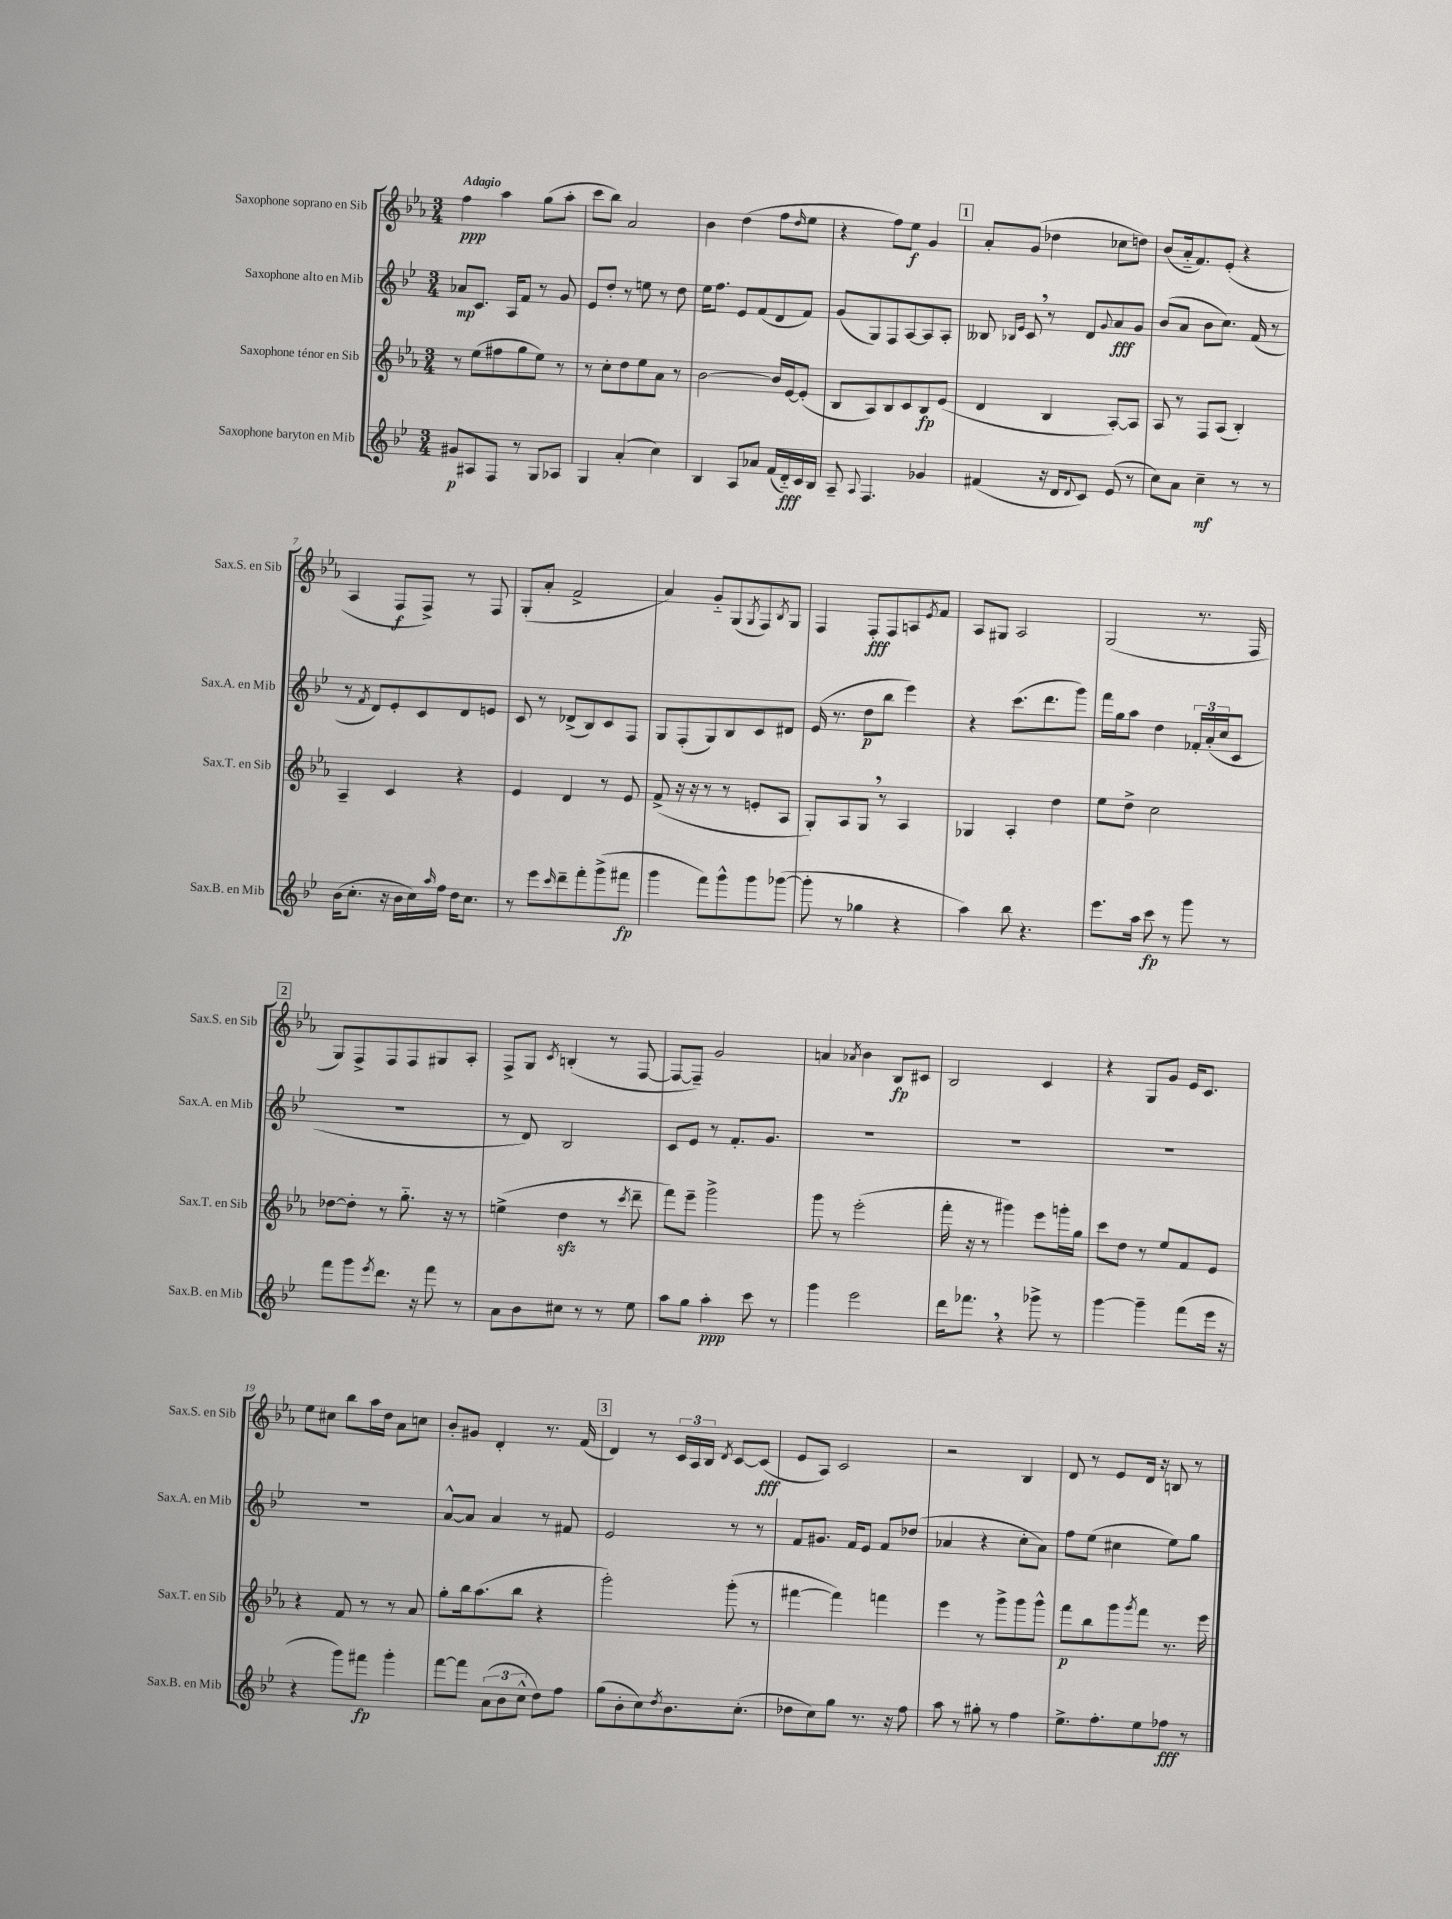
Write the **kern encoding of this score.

**kern	**dynam	**kern	**dynam	**kern	**dynam	**kern	**dynam
*part4	*part4	*part3	*part3	*part2	*part2	*part1	*part1
*staff4	*staff4	*staff3	*staff3	*staff2	*staff2	*staff1	*staff1
*I"Saxophone baryton en Mib	*	*I"Saxophone ténor en Sib	*	*I"Saxophone alto en Mib	*	*I"Saxophone soprano en Sib	*
*I'Sax.B. en Mib	*	*I'Sax.T. en Sib	*	*I'Sax.A. en Mib	*	*I'Sax.S. en Sib	*
*clefG2	*	*clefG2	*	*clefG2	*	*clefG2	*
*k[b-e-]	*	*k[b-e-a-]	*	*k[b-e-]	*	*k[b-e-a-]	*
*M3/4	*	*M3/4	*	*M3/4	*	*M3/4	*
=1	=1	=1	=1	=1	=1	=1	=1
!	!	!	!	!	!	!LO:TX:a:B:t=Adagio	!
8g#X/L	p	8r	.	8a-X/L	mp	4ff\	ppp
8A#X/	.	(8ee-\L	.	8.c/J	.	.	.
8F/J	.	8ff#X\	.	.	.	4aa-\	.
.	.	.	.	16A/KL	.	.	.
8r	.	8gg\	.	8f/J	.	.	.
8G/L	.	8ee-\J)	.	8r	.	(8gg\L	.
8A-X/J	.	8r	.	8g/	.	8aa-'\J	.
=2	=2	=2	=2	=2	=2	=2	=2
4G/	.	8r	.	8e-/L	.	8ccc\L	.
.	.	8cc'\L	.	8dd'/J	.	8bb-\J)	.
(4a'/	.	8dd\	.	8r	.	2a-/	.
.	.	8ee-\	.	8een\	.	.	.
4cc\)	.	8a-\J	.	8r	.	.	.
.	.	8r	.	8dd\	.	.	.
=3	=3	=3	=3	=3	=3	=3	=3
4B-/	.	[2b-\	.	16ee-\KL	.	4b-\	.
.	.	.	.	8.ff\J	.	.	.
8A/L	.	.	.	8e-/L	.	(4dd\	.
8a-X/J	.	.	.	(8f/	.	.	.
(16f/LL	.	16b-/LL]	.	8d/	.	8ff\L	.
16d/)	fff	[16e-/J	.	.	.	.	.
.	.	.	.	.	.	16qqdd/	.
16c/	.	(8e-'/J]	.	8f/J)	.	8ee-\J	.
16B-/JJ	.	.	.	.	.	.	.
=4	=4	=4	=4	=4	=4	=4	=4
8A~/	.	8B-/L	.	(8g/L	.	4r	.
8qqA/	.	.	.	.	.	.	.
4.F/	.	8A-/)	.	8G/)	.	.	.
.	.	8B-/	.	8F/	.	8ff\L)	.
.	.	8c/	.	[8A/	.	8ee-\J	f
4g-X/	.	8B-/	fp	8A/]	.	4g/	.
.	.	(8e-/J	.	8A'/J	.	.	.
!!LO:REH:place=s1:t=1
=5	=5	=5	=5	=5	=5	=5	=5
(4f#X/	.	4d/	.	8B--X/	.	8a-'/L	.
.	.	.	.	16qqB-X/LL	.	.	.
.	.	.	.	16qqe-/JJ	.	.	.
.	.	.	.	8c,/	.	(8g/J	.
16r	.	4B-/	.	8r	.	4dd-X\	.
16d/KL	.	.	.	.	.	.	.
8qqd/	.	.	.	.	.	.	.
8c/J)	.	.	.	8d/L	.	.	.
.	.	.	.	8qqg/	.	.	.
(8e-/	.	[8A-'/L)	.	8a/	fff	8cc-X\L	.
8r	.	8A-/J]	.	8g/J	.	8ddn\J)	.
=6	=6	=6	=6	=6	=6	=6	=6
8cc\L)	.	8A-/	.	(8b-/L	.	(8b-/L	.
8a\J	.	8r	.	8a/J	.	16a-/k	.
.	.	.	.	.	.	8.f/)	.
4cc~\	mf	8F/L	.	8b-\L	.	.	.
.	.	(8A-/J	.	8.cc\J)	.	(8e-'/J	.
8r	.	4B-'/)	.	.	.	4r	.
.	.	.	.	(16f/	.	.	.
8r	.	.	.	8r	.	.	.
!!LO:LB:g=z
=7	=7	=7	=7	=7	=7	=7	=7
(16b-\KL	.	4A-~/	.	8r	.	4A-/	.
8.cc'\J	.	.	.	.	.	.	.
.	.	.	.	8qf/	.	.	.
.	.	.	.	8d/L)	.	.	.
16r	.	4c/	.	8e-'/	.	8F/L	f
16b-\LL	.	.	.	.	.	.	.
16cc\)	.	.	.	8c/	.	8F^/J)	.
16qqaa/	.	.	.	.	.	.	.
16ff\JJ	.	.	.	.	.	.	.
16dd\KL	.	4r	.	8d/	.	8r	.
8.cc\J	.	.	.	.	.	.	.
.	.	.	.	8en/J	.	8F/	.
=8	=8	=8	=8	=8	=8	=8	=8
8r	.	4e-/	.	8c/	.	(8G'/L	.
8eee-\L	.	.	.	8r	.	8a-'/J	.
16qqccc/	.	.	.	.	.	.	.
8ddd~\	.	4d/	.	(8d-X^/L	.	2f^/	.
8fff'\	.	.	.	8B-/)	.	.	.
(8ggg^\	.	8r	.	8c/	.	.	.
8fff#X\J	fp	8e-/	.	8F/J	.	.	.
=9	=9	=9	=9	=9	=9	=9	=9
4ggg\	.	(8f^/	.	8G/L	.	4a-/)	.
.	.	16r	.	(8F'/	.	.	.
.	.	16r	.	.	.	.	.
8fff\L)	.	8r	.	8G/)	.	8g/L	.
8ggg^^\	.	8r	.	8B-/	.	(8G/	.
.	.	.	.	.	.	8qG/	.
8ggg\	.	8en'/L	.	8c/	.	8F/)	.
.	.	.	.	.	.	8qB-/	.
([8ggg-X\J	.	8A-/J	.	8d#X/J	.	8G/J	.
=10	=10	=10	=10	=10	=10	=10	=10
8ggg-'\]	.	8G'/L)	.	(16e-/	.	4F/	.
.	.	.	.	8.r	.	.	.
8r	.	8A-/	.	.	.	.	.
4gg-X\	.	8G,/J	.	8dd\L	p	8F'/L	fff
.	.	8r	.	8bb-\J	.	8F/	.
4r	.	4A-/	.	4eee-\)	.	8An/	.
.	.	.	.	.	.	8qe-/	.
.	.	.	.	.	.	8f/J	.
=11	=11	=11	=11	=11	=11	=11	=11
4aa\)	.	4G-X/	.	4r	.	8A-/L	.
.	.	.	.	.	.	8G#X/J	.
8bb-\	.	4A-'/	.	(8.ccc\L	.	2A-/	.
4.r	.	.	.	.	.	.	.
.	.	.	.	8.ddd\	.	.	.
.	.	4dd\	.	.	.	.	.
.	.	.	.	8ggg\J)	.	.	.
=12	=12	=12	=12	=12	=12	=12	=12
8.eee-\L	.	8ee-\L	.	16fff\LL	.	(2G/	.
.	.	.	.	16gg\J	.	.	.
.	.	8dd^\J	.	8aa\J	.	.	.
16aa\Jk	.	.	.	.	.	.	.
8ccc\	fp	2cc\	.	4dd\	.	.	.
8r	.	.	.	.	.	.	.
8ggg\	.	.	.	24f-X'/LL	.	8.r	.
.	.	.	.	(24a'/	.	.	.
.	.	.	.	24cc/J	.	.	.
8r	.	.	.	8c/J	.	.	.
.	.	.	.	.	.	16F/	.
!!LO:LB:g=z
!!LO:REH:place=s1:t=2
=13	=13	=13	=13	=13	=13	=13	=13
8fff\L	.	[8dd-X\L	.	2.r	.	8G/L)	.
8ggg\	.	8dd-'\J]	.	.	.	8F^/	.
8qeee-/	.	.	.	.	.	.	.
8.ddd\J	.	8r	.	.	.	8F/	.
.	.	8.gg\	.	.	.	8F/	.
16r	.	.	.	.	.	.	.
8fff\	.	.	.	.	.	8G#X/	.
.	.	16r	.	.	.	.	.
8r	.	8r	.	.	.	8A-'/J	.
=14	=14	=14	=14	=14	=14	=14	=14
8a\L	.	(4een^\	.	8r	.	8F^/L	.
8b-\	.	.	.	8d/)	.	8G/J	.
.	.	.	.	.	.	8qc/	.
8cc#X\J	.	4ddzz\	.	2B-/	.	(4Bn'/	.
8r	.	.	.	.	.	.	.
8r	.	8r	.	.	.	8r	.
.	.	8qccc/	.	.	.	.	.
8ee-\	.	8ddd~\	.	.	.	[8F/	.
=15	=15	=15	=15	=15	=15	=15	=15
8aa\L	.	8fff\L)	.	8c/L	.	8F/L_	.
8gg\J	.	8eee-~\J	.	8e-/J	.	8F~/J])	.
4aa'\	ppp	2ggg^\	.	8r	.	2g/	.
.	.	.	.	8.f'/L	.	.	.
8ccc\	.	.	.	.	.	.	.
.	.	.	.	8.g/J	.	.	.
8r	.	.	.	.	.	.	.
=16	=16	=16	=16	=16	=16	=16	=16
4ggg\	.	8ggg\	.	2.r	.	4an/	.
.	.	8r	.	.	.	.	.
.	.	.	.	.	.	8qa-X/	.
2eee-\	.	(2eee-'\	.	.	.	4b-\	.
.	.	.	.	.	.	8B-/L	fp
.	.	.	.	.	.	8c#X/J	.
=17	=17	=17	=17	=17	=17	=17	=17
16ddd\KL	.	16fff'\	.	2.r	.	2B-/	.
8.fff-X,\J	.	16r	.	.	.	.	.
.	.	8r	.	.	.	.	.
4r	.	4ggg#X\)	.	.	.	.	.
8ggg-X^\	.	8eee-\L	.	.	.	4c/	.
8r	.	16gggn'\L	.	.	.	.	.
.	.	16gg\JJ	.	.	.	.	.
=18	=18	=18	=18	=18	=18	=18	=18
[4ggg\	.	8ccc\L	.	2.r	.	4r	.
.	.	8dd\J	.	.	.	.	.
4ggg~\]	.	8r	.	.	.	8G/L	.
.	.	8ee-/L	.	.	.	8g/J	.
(8fff\L	.	8f/	.	.	.	16e-/KL	.
.	.	.	.	.	.	8.c/J	.
16eee-\Jk	.	8e-/J	.	.	.	.	.
16r	.	.	.	.	.	.	.
!!LO:LB:g=z
=19	=19	=19	=19	=19	=19	=19	=19
4r	.	4r	.	2.r	.	8ee-\L	.
.	.	.	.	.	.	8cc#X\J	.
8ggg\L)	.	8f/	.	.	.	8bb-\L	.
8fff#X\J	fp	8r	.	.	.	16aa-\L	.
.	.	.	.	.	.	16dd\JJ	.
4ggg'\	.	8r	.	.	.	8a-\L	.
.	.	8a-/	.	.	.	8ccn\J	.
=20	=20	=20	=20	=20	=20	=20	=20
[8fff\L	.	8gg'\L	.	[8a^^/L	.	8b-'/L	.
8fff\J]	.	16bb-\k	.	8a/J]	.	8g#X/J	.
.	.	(8.aa-\	.	.	.	.	.
(12a\L	.	.	.	4a/	.	4d'/	.
12b-\	.	.	.	.	.	.	.
.	.	8bb-\J	.	.	.	.	.
12cc^^\J	.	.	.	.	.	.	.
8dd\L)	.	4r	.	8r	.	8.r	.
8ff\J	.	.	.	8f#X/	.	.	.
.	.	.	.	.	.	(16f/	.
!!LO:REH:place=s1:t=3
=21	=21	=21	=21	=21	=21	=21	=21
(8gg\L	.	2ggg'\)	.	2e-/	.	4d/)	.
8b-'\	.	.	.	.	.	.	.
8cc\)	.	.	.	.	.	8r	.
8qdd/	.	.	.	.	.	.	.
8.b-\	.	.	.	.	.	24c/LL	.
.	.	.	.	.	.	24A-/	.
.	.	.	.	.	.	24B-/JJ	.
.	.	.	.	.	.	8qd/	.
.	.	(8ggg'\	.	8r	.	[8c/L	.
(8.cc'\J	.	.	.	.	.	.	.
.	.	8r	.	8r	.	(8c/J]	fff
=22	=22	=22	=22	=22	=22	=22	=22
8dd-X\L	.	[4fff#X\	.	8f/L	.	8e-/L	.
8cc\)	.	.	.	8.g#X/J	.	8A-/J)	.
8gg\J	.	4fff#\])	.	.	.	2c/	.
.	.	.	.	16f/KL	.	.	.
8.r	.	.	.	8e-/J	.	.	.
.	.	4fffn\	.	8f/L	.	.	.
16r	.	.	.	.	.	.	.
8ff\	.	.	.	(8dd-X/J	.	.	.
=23	=23	=23	=23	=23	=23	=23	=23
8aa\	.	4eee-\	.	4a-X/	.	2r	.
8r	.	.	.	.	.	.	.
8gg#X'\	.	8r	.	4r	.	.	.
8r	.	8ggg^\L	.	.	.	.	.
4ff\	.	8ggg\	.	8cc'\L	.	4B-/	.
.	.	8ggg^^\J	.	8a-\J)	.	.	.
=24	=24	=24	=24	=24	=24	=24	=24
8.ee-^\L	.	8fff\L	p	8ff\L	.	8d/	.
.	.	8bb-\	.	(8ee-\J	.	8r	.
8.ff'\	.	.	.	.	.	.	.
.	.	8ggg\	.	4cc#X\	.	8e-/L	.
.	.	8qggg/	.	.	.	.	.
8ee-\	.	8fff\J	.	.	.	16d/Jk	.
.	.	.	.	.	.	16r	.
8ff-X\J	fff	8.r	.	8ee-\L)	.	8Bn/	.
8r	.	.	.	8gg\J	.	8r	.
.	.	16eee-\	.	.	.	.	.
==	==	==	==	==	==	==	==
*-	*-	*-	*-	*-	*-	*-	*-
